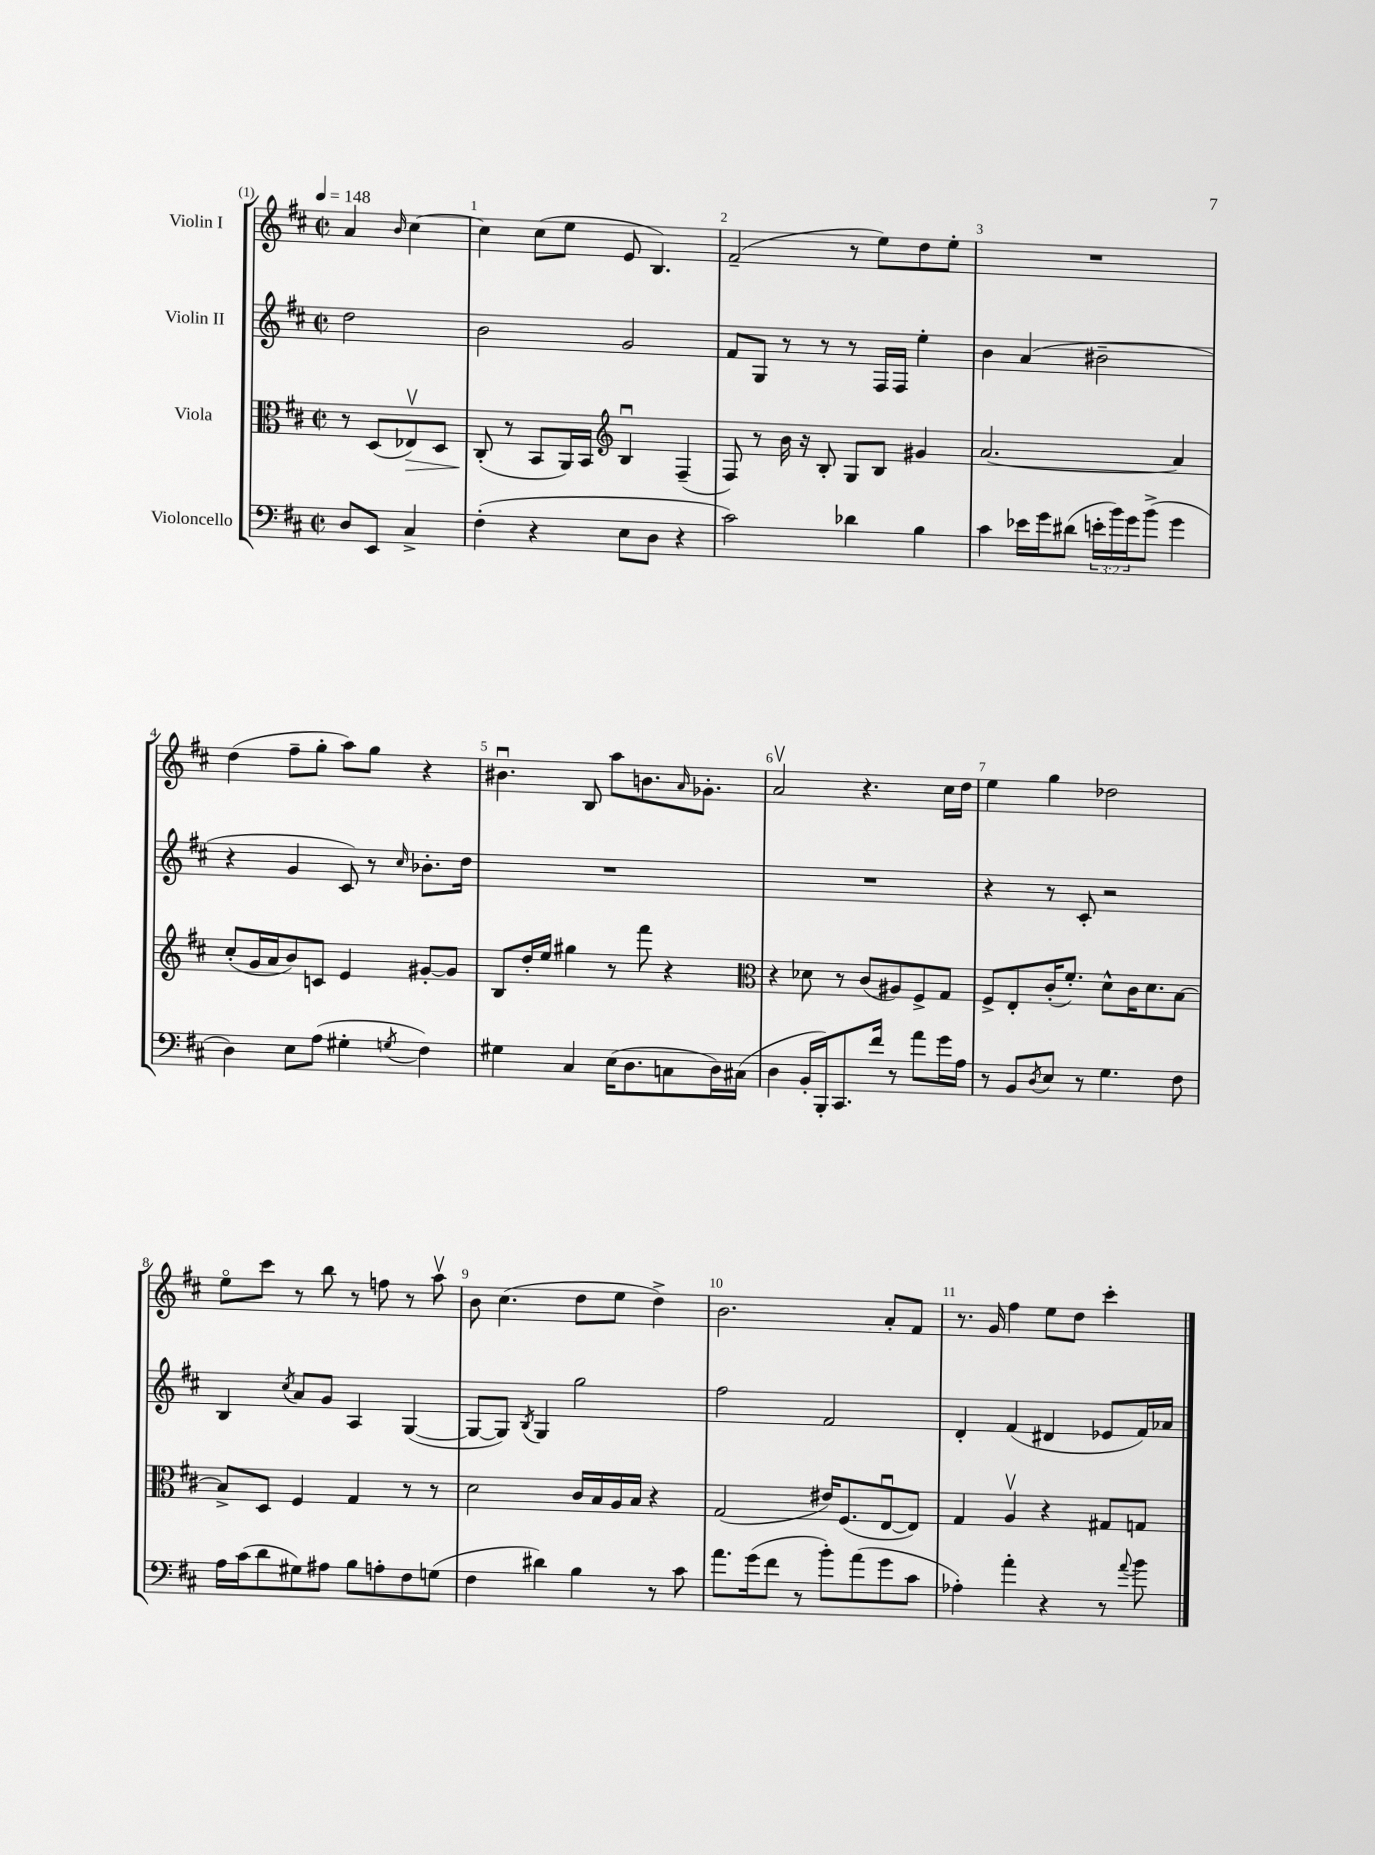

**kern	**kern	**dynam	**kern	**kern
*part4	*part3	*part3	*part2	*part1
*staff4	*staff3	*staff3	*staff2	*staff1
*I"Violoncello	*I"Viola	*	*I"Violin II	*I"Violin I
*clefF4	*clefC3	*	*clefG2	*clefG2
*k[f#c#]	*k[f#c#]	*	*k[f#c#]	*k[f#c#]
*M2/2	*M2/2	*	*M2/2	*M2/2
*met(c|)	*met(c|)	*	*met(c|)	*met(c|)
*MM148	*MM148	*	*MM148	*MM148
=	=	=	=	=
8D/L	8r	.	2dd\	4a/
8EE/J	(8D/L	.	.	.
.	.	.	.	16qqb/
!	!	!LO:HP:b	!	!
4C#^/	8E-Xv/)	>	.	[4cc#\
.	8D/J	.	.	.
=1	=1	=1	=1	=1
(4F#'\	(8C#'/	.	2b\	4cc#\]
.	8r	]	.	.
4r	8BB/L	.	.	(8cc#\L
.	16AA/L)	.	.	8ee\J
.	16BB/JJ	.	.	.
*	*clefG2	*	*	*
8E\L	4Bu/	.	2g/	8e/
8D\J	.	.	.	4.B/)
4r	(4F#~/	.	.	.
=2	=2	=2	=2	=2
2c#\)	8F#/)	.	8f#/L	(2f#~/
.	8r	.	8G/J	.
.	16b\	.	8r	.
.	16r	.	.	.
.	8B'/	.	8r	.
4d-X\	8G/L	.	8r	8r
.	8B/J	.	16F#/LL	8ee\L)
.	.	.	16F#/JJ	.
4B\	4g#X/	.	4ee'\	8dd\
.	.	.	.	8ee'\J
=3	=3	=3	=3	=3
4c#\	[2.a/	.	4b\	1r
16e-X\LL	.	.	(4a/	.
16g\J	.	.	.	.
(8d#X\J	.	.	.	.
24en'\LL	.	.	2b#X~\	.
24b\)	.	.	.	.
24g\J	.	.	.	.
(8b^\J	.	.	.	.
4g\	4a/]	.	.	.
!!LO:LB:g=z
=4	=4	=4	=4	=4
4D\)	(8cc#'/L	.	4r	(4dd\
.	16g/L	.	.	.
.	16a/J	.	.	.
8E\L	8b/)	.	4g/	8ff#~\L
(8A\J	8cn/J	.	.	8gg'\J
4G#X'\	4e/	.	8c#/)	8aa\L)
.	.	.	8r	8gg\J
8qGn/	.	.	16qqcc#/	.
4F#\)	[8g#X'/L	.	8.b-X'\L	4r
.	8g#/J]	.	.	.
.	.	.	16dd\Jk	.
=5	=5	=5	=5	=5
4G#X\	8B/L	.	1r	4.b#Xu\
.	16dd'/L	.	.	.
.	16ee/JJ	.	.	.
4C#/	4gg#X\	.	.	.
.	.	.	.	8B/
(16E\KL	8r	.	.	8aa\L
8.D\	.	.	.	.
.	8fff#\	.	.	8.bn\
8Cn\	4r	.	.	.
.	.	.	.	16qqa/
.	.	.	.	8.g-X'\J
16D\L)	.	.	.	.
(16C#X\JJ	.	.	.	.
=6	=6	=6	=6	=6
*	*clefC3	*	*	*
4D\	4r	.	1r	2av/
16BB'/LL	8d-X\	.	.	.
16BBB'/J)	.	.	.	.
8.CC#/	8r	.	.	.
.	(8c#/L	.	.	4.r
16f#/Jk	.	.	.	.
8r	8A#X/)	.	.	.
8a\L	8F#^/	.	.	.
16g\L	8G/J	.	.	16cc#\LL
16A\JJ	.	.	.	16dd\JJ
=7	=7	=7	=7	=7
8r	8F#^/L	.	4r	4ee\
8BB/L	8E'/	.	.	.
8qD/	.	.	.	.
8E/J	(16c#'/K	.	8r	4gg\
.	8.f#'/J)	.	.	.
8r	.	.	8c#'/	.
4.G\	8d^^\L	.	2r	2dd-X\
.	16c#\K	.	.	.
.	8.d\	.	.	.
8F#\	[8B\J	.	.	.
!!LO:LB:g=z
=8	=8	=8	=8	=8
16A\LL	8B^/L]	.	4B/	8ee\L
(16c#\J	.	.	.	.
8d\	8D/J	.	.	8ccc#\J
.	.	.	8qcc#/	.
8G#X\)	4F#/	.	8a/L	8r
8A#X\J	.	.	8g/J	8bb\
8B\L	4G/	.	4A/	8r
8An'\	.	.	.	8ffn\
8F#\	8r	.	([4G/	8r
(8Gn\J	8r	.	.	8aav\
=9	=9	=9	=9	=9
4F#\	2d\	.	8G/L_	8b\
.	.	.	8G/J])	(4.cc#\
.	.	.	8qB/	.
4d#X\)	.	.	4G/	.
4B\	16c#/LL	.	2gg\	8dd\L
.	16B/	.	.	.
.	16A/	.	.	8ee\J
.	16B/JJ	.	.	.
8r	4r	.	.	4dd^\)
8c#\	.	.	.	.
=10	=10	=10	=10	=10
8.a\L	(2G/	.	2ff#\	2.b\
(16g\k	.	.	.	.
8f#\J	.	.	.	.
8r	.	.	.	.
8b'\L)	16e#X/KL)	.	2f#/	.
.	(8.F#/	.	.	.
(8a\	.	.	.	.
8g\	[8Eu/	.	.	8a'/L
8c#\J	8E/J])	.	.	8f#/J
=11	=11	=11	=11	=11
4A-X'\)	4G/	.	4d'/	8.r
.	.	.	.	16g/
4a'\	4Av/	.	(4f#/	4ff#\
4r	4r	.	4d#X/	8ee\L
.	.	.	.	8dd\J
8r	8G#X/L	.	8e-X/L	4ccc#'\
8qqa/	.	.	.	.
8b\	8Gn/J	.	16f#/L)	.
.	.	.	16a-X/JJ	.
==	==	==	==	==
*-	*-	*-	*-	*-
